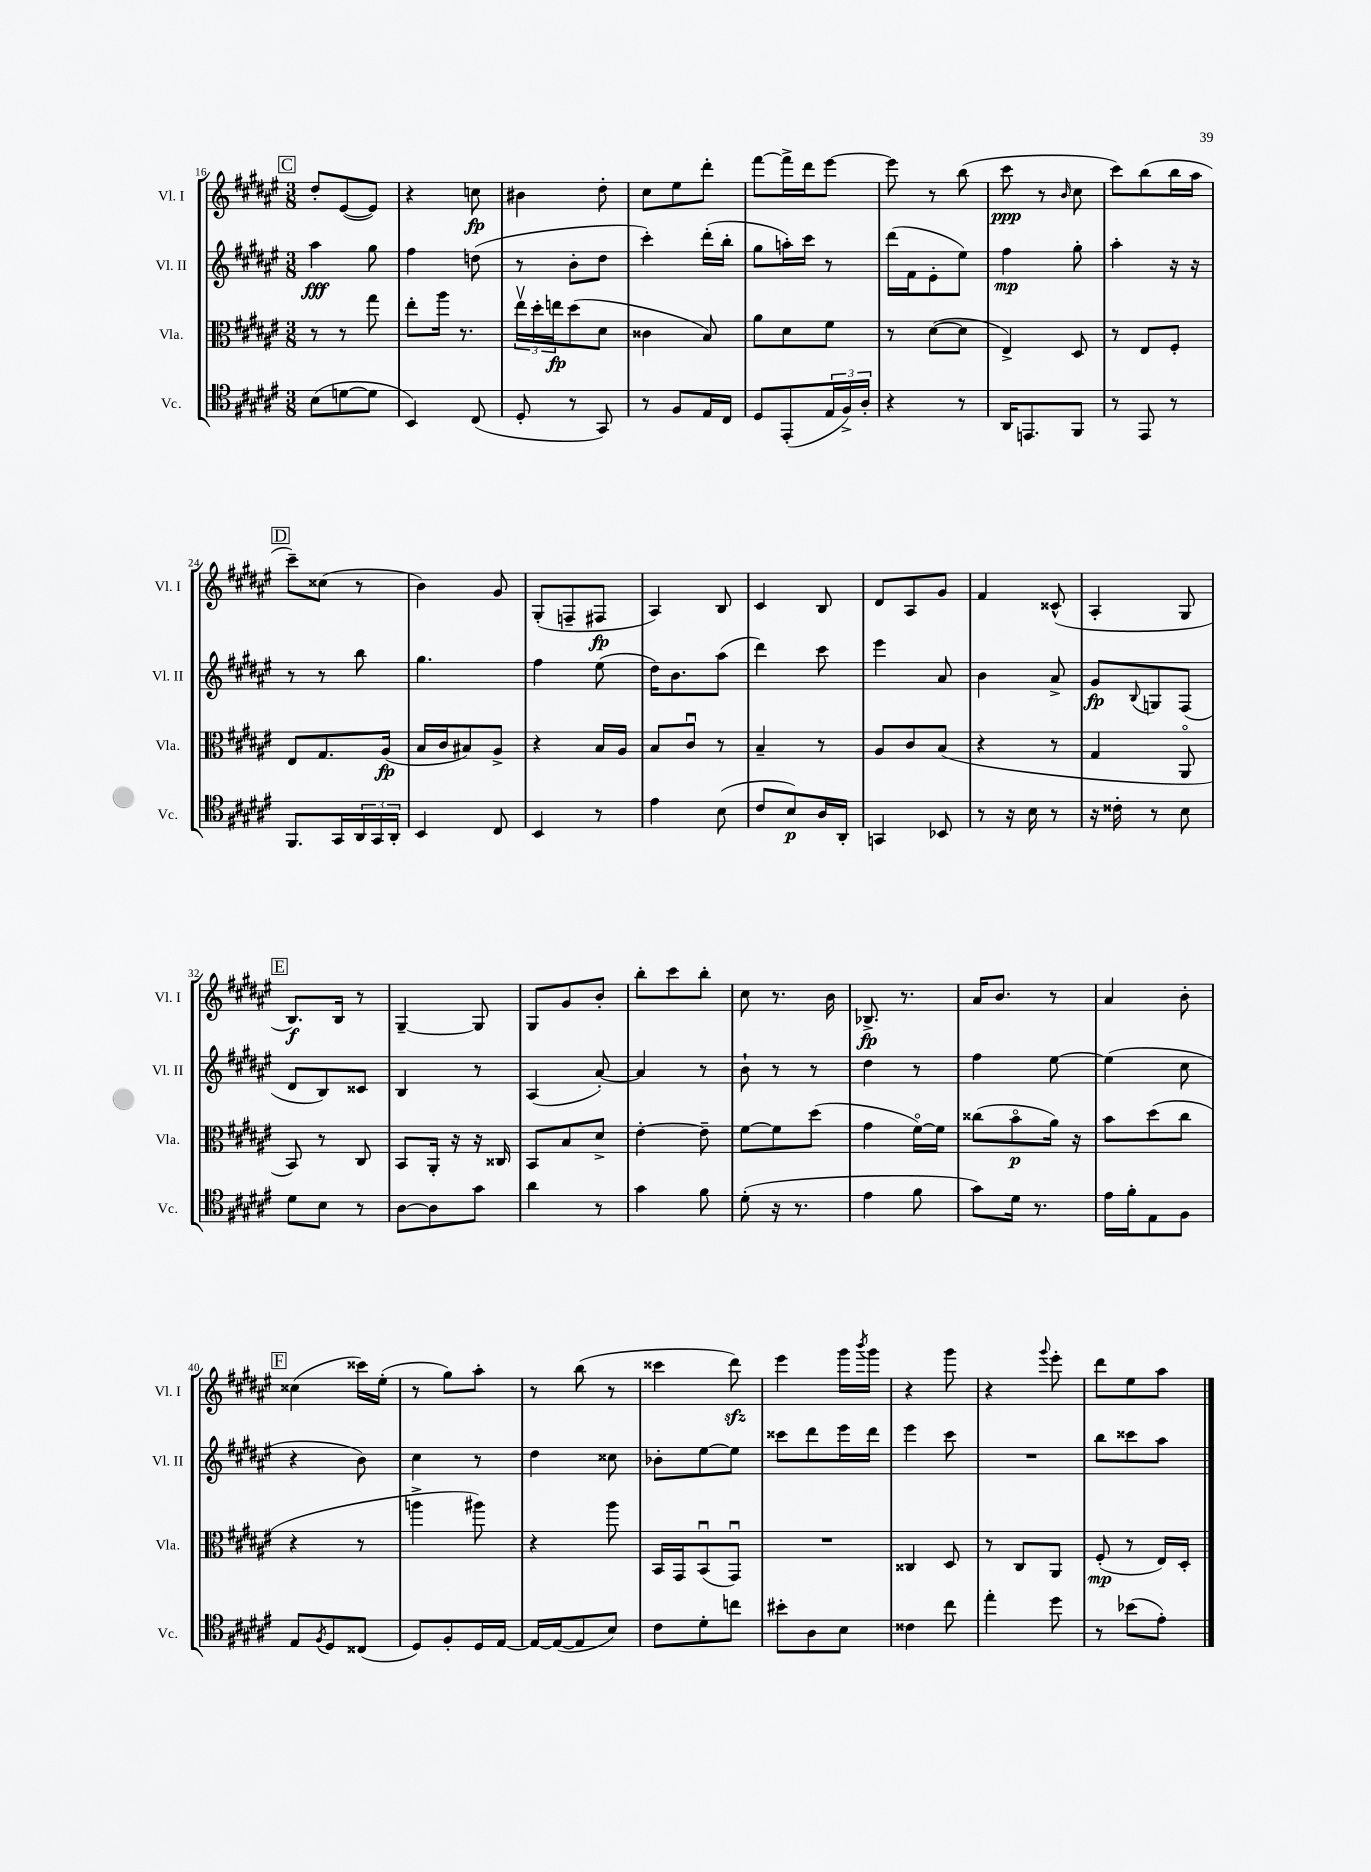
<<
\new StaffGroup <<
\new Staff = "s0" \with { instrumentName = "Vl. I" shortInstrumentName = "Vl. I" } {
    \clef treble \key fis \major \numericTimeSignature \time 3/8
    \mark \markup { \box "C" } dis''8-. eis'8~( eis'8) |
    r4 c''8\fp |
    bis'4 dis''8-. |
    cis''8 eis''8 dis'''8-. |
    fis'''8~ fis'''16-> dis'''16 eis'''8~ |
    eis'''8 r8 b''8( |
    cis'''8\ppp r8 \grace { b'16 } cis''8 |
    cis'''8) b''8( b''16 ais''16 |
    \mark \markup { \box "D" } cis'''8--) cisis''8( r8 |
    b'4) gis'8 |
    gis8-.( f8-- fis8\fp |
    ais4) b8 |
    cis'4 b8 |
    dis'8 ais8 gis'8 |
    fis'4 cisis'8-^( |
    ais4-. gis8 |
    \mark \markup { \box "E" } b8.\f) b16 r8 |
    gis4~-- gis8 |
    gis8 gis'8 b'8-. |
    b''8-. cis'''8 b''8-. |
    cis''8 r8. b'16 |
    bes8.->\fp r8. |
    ais'16 b'8. r8 |
    ais'4 b'8-. |
    \mark \markup { \box "F" } cisis''4( cisis'''16) eis''16-.( |
    r8 gis''8) ais''8-. |
    r8 b''8( r8 |
    cisis'''4 dis'''8\sfz) |
    eis'''4 gis'''16 \acciaccatura { b'''8 } gis'''16 |
    r4 gis'''8 |
    r4 \appoggiatura { gis'''8 } eis'''8-. |
    dis'''8 eis''8 ais''8 \bar "|." |
}
\new Staff = "s1" \with { instrumentName = "Vl. II" shortInstrumentName = "Vl. II" } {
    \clef treble \key fis \major \numericTimeSignature \time 3/8
    \mark \markup { \box "C" } ais''4\fff gis''8 |
    fis''4 d''8( |
    r8 b'8-. dis''8 |
    cis'''4-.) dis'''16-.( b''16-. |
    gis''8 a''16-.) cis'''16 r8 |
    dis'''16( fis'16 eis'8-. eis''8) |
    fis''4\mp gis''8-. |
    ais''4-. r16 r16 |
    \mark \markup { \box "D" } r8 r8 b''8 |
    gis''4. |
    fis''4 eis''8( |
    dis''16) b'8. ais''8( |
    dis'''4) cis'''8 |
    eis'''4 ais'8 |
    b'4 ais'8-> |
    gis'8\fp \appoggiatura { b8 } g8 fis8( |
    \mark \markup { \box "E" } dis'8 b8) cisis'8 |
    b4 r8 |
    ais4( ais'8~-.) |
    ais'4 r8 |
    b'8-! r8 r8 |
    dis''4 r8 |
    fis''4 eis''8~ |
    eis''4( cis''8 |
    \mark \markup { \box "F" } r4 b'8) |
    cis''4 r8 |
    dis''4 cisis''8 |
    bes'8-. eis''8~ eis''8 |
    cisis'''8 dis'''8 eis'''16 dis'''16 |
    eis'''4 cis'''8 |
    R4. |
    b''8 cisis'''8 ais''8 \bar "|." |
}
\new Staff = "s2" \with { instrumentName = "Vla." shortInstrumentName = "Vla." } {
    \clef alto \key fis \major \numericTimeSignature \time 3/8
    \mark \markup { \box "C" } r8 r8 gis''8 |
    eis''8-. ais''16 r8. |
    \tuplet 3/2 { eis''16\upbow dis''16-. e''16\fp } dis''8( dis'8 |
    cisis'4 b8) |
    ais'8 dis'8 fis'8 |
    r8 dis'8~( dis'8 |
    eis4->) dis8 |
    r8 eis8 fis8-. |
    \mark \markup { \box "D" } eis8 gis8. ais16\fp( |
    b16 cis'16 bis8) ais8-> |
    r4 b16 ais16 |
    b8 cis'8\downbow r8 |
    b4-- r8 |
    ais8 cis'8 b8( |
    r4 r8 |
    gis4 ais,8\flageolet |
    \mark \markup { \box "E" } b,8) r8 cis8 |
    b,8 ais,16-. r16 r16 cisis16 |
    b,8 b8 dis'8-> |
    eis'4~-. eis'8-- |
    fis'8~ fis'8 dis''8( |
    gis'4 fis'16~\flageolet) fis'16 |
    cisis''8( b'8\flageolet\p ais'16) r16 |
    b'8 dis''8( cis''8 |
    \mark \markup { \box "F" } r4 r8 |
    a''4-> ais''8) |
    r4 ais''8 |
    b,16 gis,16 b,8\downbow( gis,8\downbow) |
    R4. |
    cisis4 dis8 |
    r8 cis8 ais,8 |
    fis8-.\mp( r8 eis16) dis16-. \bar "|." |
}
\new Staff = "s3" \with { instrumentName = "Vc." shortInstrumentName = "Vc." } {
    \clef tenor \key fis \major \numericTimeSignature \time 3/8
    \mark \markup { \box "C" } b8( d'8~ d'8 |
    b,4) cis8( |
    dis8-. r8 gis,8) |
    r8 fis8 eis16 cis16 |
    dis8 eis,8-.( \tuplet 3/2 { eis16 fis16->) ais16-. } |
    r4 r8 |
    ais,16 e,8. fis,8 |
    r8 eis,8 r8 |
    \mark \markup { \box "D" } fis,8. gis,16 \tuplet 3/2 { ais,16 gis,16 ais,16-. } |
    b,4 cis8 |
    b,4 r8 |
    eis'4 b8( |
    cis'8 b8\p) ais16 ais,16-. |
    g,4 bes,8 |
    r8 r16 b16 r8 |
    r16 cisis'16-. r8 b8 |
    \mark \markup { \box "E" } dis'8 b8 r8 |
    ais8~ ais8 gis'8 |
    ais'4 r8 |
    gis'4 fis'8 |
    dis'8-.( r16 r8. |
    eis'4 fis'8 |
    gis'8) dis'16 r8. |
    eis'16 fis'16-. eis8 fis8 |
    \mark \markup { \box "F" } eis8 \acciaccatura { fis8 } dis8 cisis8( |
    dis8) fis8-. dis16 eis16~ |
    eis16~ eis16~( eis8 b8) |
    cis'8 dis'8-. c''8 |
    bis'8-. ais8 b8 |
    cisis'4 cis''8 |
    eis''4-. dis''8 |
    r8 bes'8( eis'8-.) \bar "|." |
}
>>
>>
\layout { \context { \Score currentBarNumber = #16 } }
